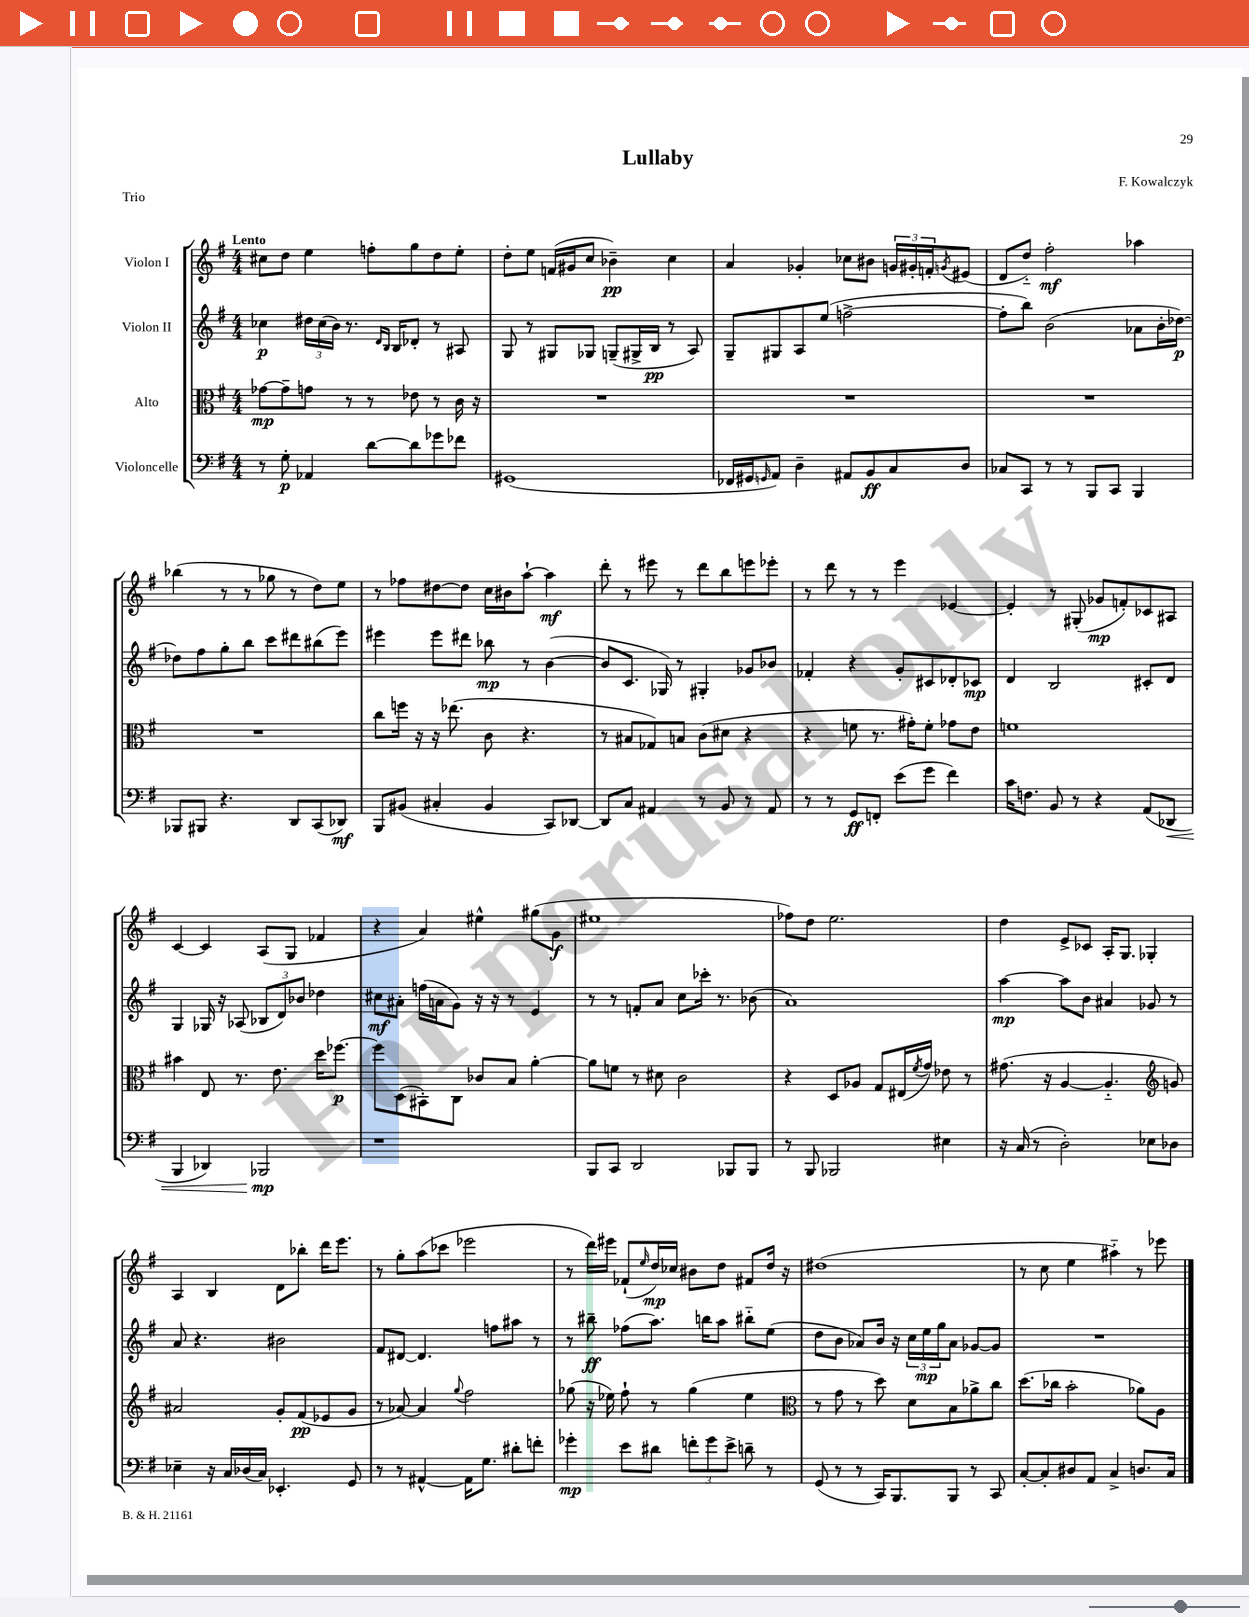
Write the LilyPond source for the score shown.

\header { title = "Lullaby" composer = "F. Kowalczyk" piece = "Trio" }
<<
\new StaffGroup <<
\new Staff = "s0" \with { instrumentName = "Violon I" } {
    \clef treble \key g \major \numericTimeSignature \time 4/4 \tempo "Lento"
    cis''8 d''8 e''4 f''8-. g''8 d''8 e''8-. |
    d''8-. e''8 f'16( gis'16 c''8 bes'4--\pp) c''4 |
    a'4 ges'4-. ces''8 bis'8 \tuplet 3/2 { g'16 gis'16-. f'16-. } \acciaccatura { g'8 } eis'8( |
    d'8 d''8-_) fis''2-.\mf aes''4 |
    bes''4( r8 r8 ges''8 r8 d''8) e''8 |
    r8 fes''8 dis''8~ dis''8 c''16 bis'16 a''8~-! a''4\mf |
    d'''8-. r8 eis'''8 r8 d'''8 b''8 e'''8 ees'''8-. |
    r8 d'''8 r8 r8 e'''4 ees'4~ |
    ees'4-. r8 gis8-.( ges'8\mp f'8-.) ces'8 ais8 |
    c'4~ c'4 a8( g8 fes'4 |
    r4 a'4) eis''4-^ gis''8( g'8\f |
    eis''1 |
    fes''8) d''8 e''2. |
    d''4 e'8-> ces'8 a16-. g8. ges4-. |
    a4 b4 d'8 bes''8-. d'''16 e'''8. |
    r8 g''8-. a''8( ces'''8 ees'''2 |
    r8 d'''16) eis'''16 fes'8-!( \grace { e''16 } d''16\mp) ces''16 bis'8 d''8 fis'8 d''16 r16 |
    dis''1( |
    r8 c''8 e''4 ais''4-_) r8 ees'''8 \bar "|." |
}
\new Staff = "s1" \with { instrumentName = "Violon II" } {
    \clef treble \key g \major \numericTimeSignature \time 4/4
    ces''4\p \tuplet 3/2 { dis''16 ces''16( b'16) } r8. \grace { d'16 b16 } b16 des'8-. r8 ais8 |
    g8 r8 gis8 ges8 g8--( gis16-> b16\pp r8 a8) |
    g8-- gis8 a8 e''8( f''2~-> |
    f''8-. b''8) b'2( aes'8 b'16-. des''16~\p) |
    des''8 fis''8 g''8-. b''8 c'''8 dis'''8 bis''8( e'''8) |
    eis'''4 eis'''8 dis'''8 bes''8\mp r8 b'4~( |
    b'8 c'8. ges16) r8 gis4-. ges'8 bes'8 |
    fes'4-. r4 g'8-. cis'8 des'8-. ces'8\mp |
    d'4 b2 cis'8-. d'8 |
    g4 ges16 r16 aes8( \tuplet 3/2 { bes8 d'8) bes'8 } des''4 |
    cis''8\mf ais'8-. f''16( a'16 g'8) r16 r16 r8 e'4 |
    r8 r8 f'8-. a'8 c''8 ces'''16-. r8. bes'8( |
    a'1) |
    a''4~\mp a''8 b'8 ais'4 ges'8 r8 |
    a'8 r4. bis'2 |
    fis'8 dis'8~ dis'4. f''8 ais''8 r8 |
    r8 bis''8--\ff fes''8( a''8.) b''16 a''8 bis''8-_ e''8( |
    d''8 b'8 aes'8) b'16 r16 \tuplet 3/2 { c''16 e''16\mp g''16 } aes'8 ges'8~ ges'8 |
    R1 \bar "|." |
}
\new Staff = "s2" \with { instrumentName = "Alto" } {
    \clef alto \key g \major \numericTimeSignature \time 4/4
    ges'8~\mp ges'8-- g'8 r8 r8 ees'8 r8 c'16 r16 |
    R1 |
    R1 |
    R1 |
    R1 |
    c''8 f''16 r16 r16 ees''8.( c'8 r4. |
    r8 bis8 ges8) b8 c'8( dis'8 r4 |
    r4 f'8 r8. gis'16-.) f'8-. ges'8 e'8 |
    f'1 |
    bis'4 e8 r8. e'8. d''16 fes''8.~\p |
    fes''8 d8( bis,8-.) c8 ces'8 b8 a'4~-. |
    a'8 f'8 r8 dis'8 c'2 |
    r4 d8 aes8 g8 eis16( \acciaccatura { fis'8 } g'16) ees'8 r8 |
    gis'8.( r16 a4~ a4.-_ \clef treble g'8) |
    ais'2 g'8-. fis'8\pp( ees'8 g'8 |
    r8 aes'8~) aes'4 \appoggiatura { g''8 } fis''2 |
    ges''8( r16 ees''16) fis''8-! r8 ges''4( ees''4 |
    \clef alto r8 g'8 r8 d''8) d'8 b8 aes'8-> c''8 |
    d''8.( ces''16 b'2-. aes'8) a8 \bar "|." |
}
\new Staff = "s3" \with { instrumentName = "Violoncelle" } {
    \clef bass \key g \major \numericTimeSignature \time 4/4
    r8 g8-.\p aes,4 d'8~ d'8 ges'8 fes'8 |
    gis,1( |
    fes,16 gis,16 \grace { g,16 } a,8) d4-- ais,8 b,8\ff c8 d8 |
    ces8 c,8 r8 r8 b,,8 c,8 b,,4 |
    bes,,8 bis,,8 r4. d,8 c,8( des,8\mf) |
    b,,8 bis,8( cis4-. bis,4 c,8) des,8~ |
    des,8 c8 ais,4 r8 b,8 r8 ais,8 |
    r8 r8 g,8\ff f,8-. e'8( g'8 fis'4) |
    c'16 f8. b,8 r8 r4 a,8( des,8\< |
    b,,4 des,4) bes,,2\mp\! |
    r1 |
    b,,8 c,8 d,2 bes,,8 bes,,8 |
    r8 b,,8 bes,,2 eis4 |
    r16 c16( r8 d2-.) ees8 des8 |
    ees4-- r16 c16 des16( c16) ees,4.-. g,8 |
    r8 r8 ais,4~-^ ais,16 g8. dis'8-. f'8-. |
    ges'4-.\mp e'8 dis'8 \tuplet 3/2 { f'8-. ges'8 e'8-> } d'8-- r8 |
    g,8( r8 r8 c,16) b,,8. b,,8 r8 c,8 |
    c8~-. c8-. dis8 a,8 c4-> d8. c16 \bar "|." |
}
>>
>>
\layout { \context { \Score \remove "Bar_number_engraver" } }
